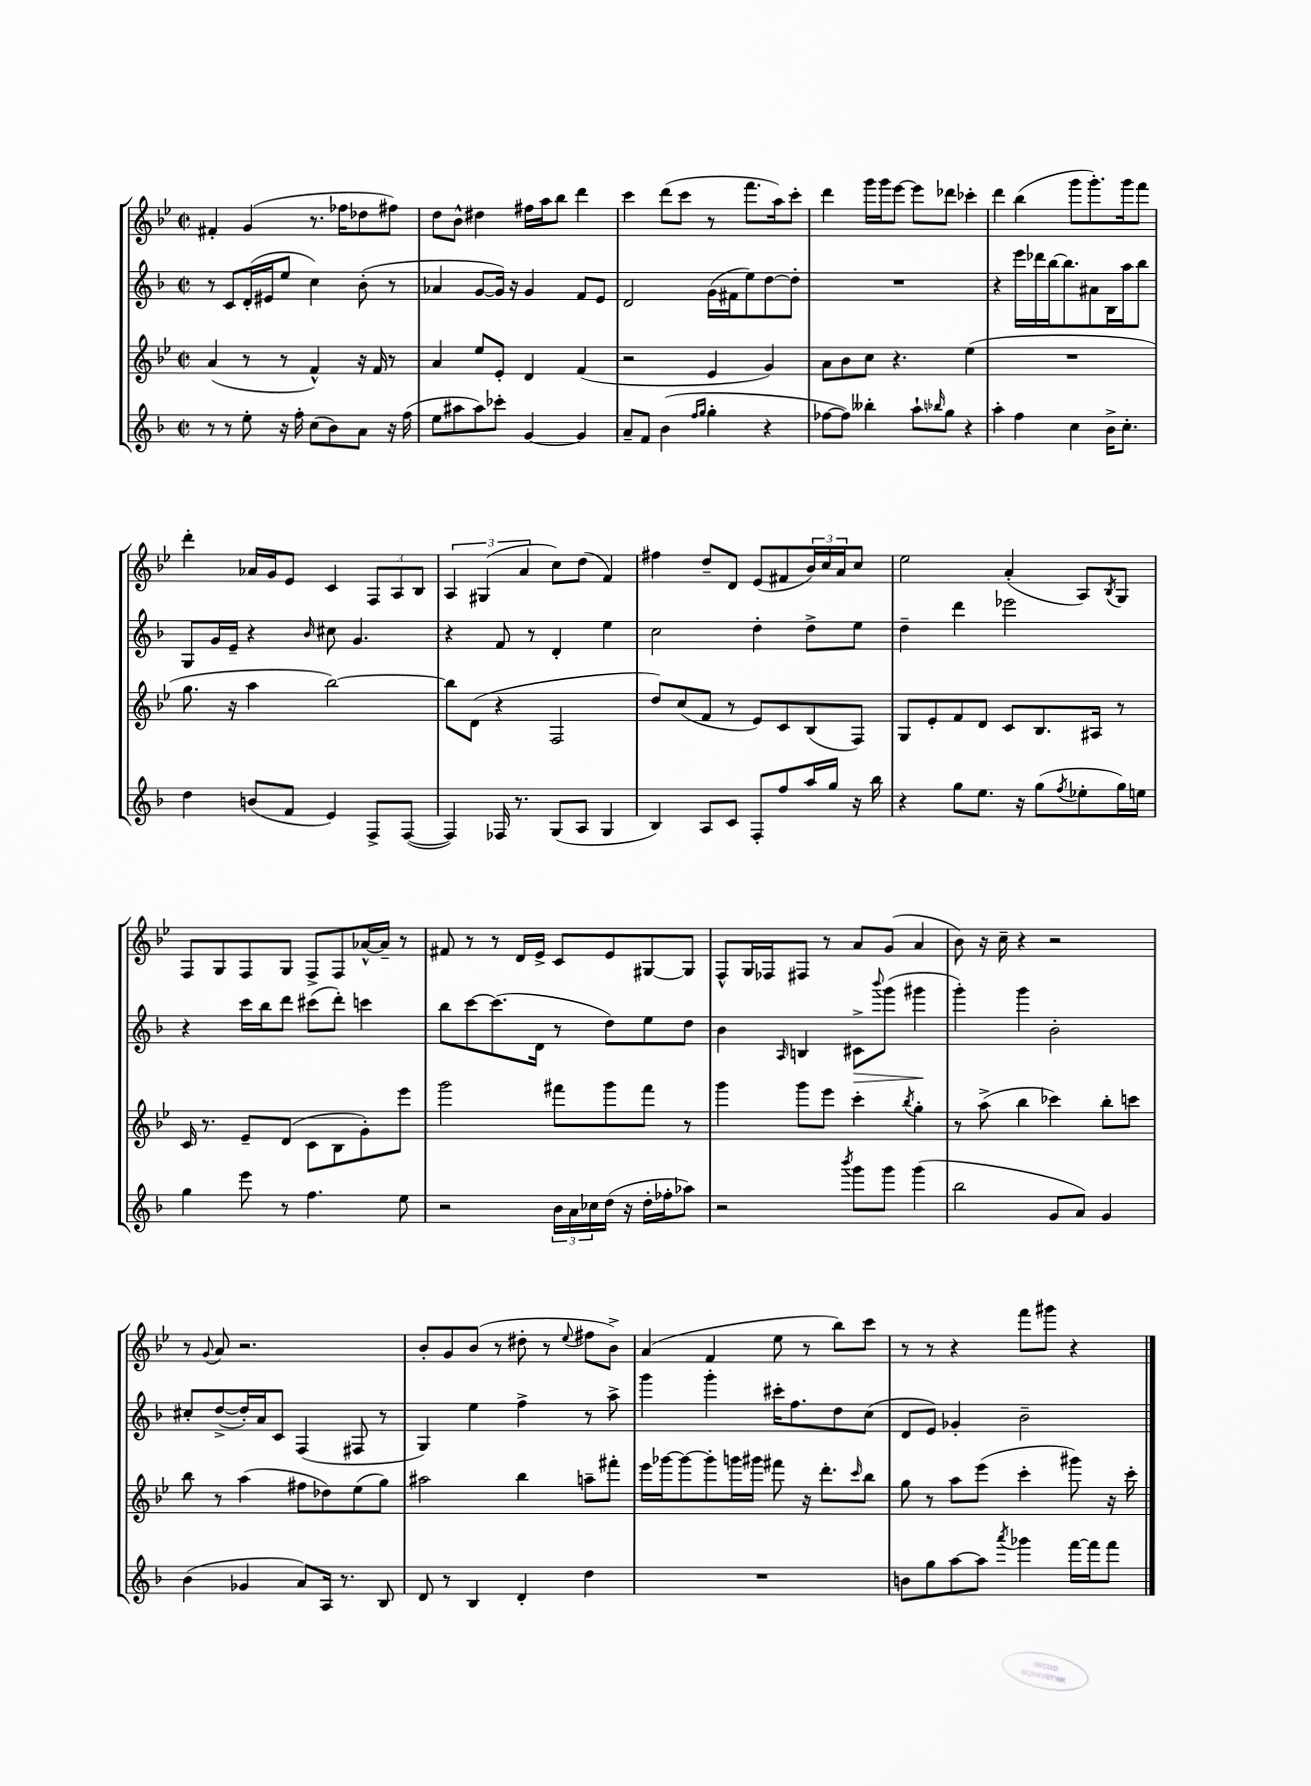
<<
\new StaffGroup <<
\new Staff = "s0" {
    \clef treble \key bes \major \defaultTimeSignature \time 2/2
    fis'4-. g'4( r8. fes''16 des''8 fis''8) |
    d''8 bes'8-^ dis''4 fis''16 a''16 bes''8 d'''4 |
    c'''4 d'''8( c'''8 r8 f'''8. a''16) c'''8-. |
    d'''4 g'''16 g'''16 ees'''8~ ees'''8 des'''8 ces'''4-. |
    d'''4 bes''4( g'''8 g'''8.-.) g'''16 f'''8 |
    d'''4-. aes'16 g'16 ees'8 c'4 \tuplet 3/2 { f8 a8 bes8 } |
    \tuplet 3/2 { a4 gis4( a'4 } c''8) d''8( f'4) |
    fis''4 d''8-- d'8 ees'8( fis'8 \tuplet 3/2 { bes'16) c''16 a'16 } c''8 |
    ees''2 a'4-.( a8) \acciaccatura { bes8 } g8 |
    f8 g8 f8 g8 f8-> f8 aes'16~-^ aes'16-- r8 |
    fis'8 r8 r8 d'16 ees'16-> c'8 ees'8 gis8~ gis8 |
    f8-^ g16 fes16 fis8 r8 a'8 g'8( a'4 |
    bes'8) r16 c''16-- r4 r2 |
    r8 \appoggiatura { g'8 } a'8 r2. |
    bes'8-. g'8 bes'8( r8 dis''8-. r8 \appoggiatura { ees''8 } fis''8 bes'8->) |
    a'4( f'4 ees''8 r8 bes''8) c'''8 |
    r8 r8 r4 f'''8 gis'''8 r4 \bar "|." |
}
\new Staff = "s1" {
    \clef treble \key f \major \defaultTimeSignature \time 2/2
    r8 c'8 d'16-.( eis'16 e''8 c''4) bes'8-.( r8 |
    aes'4 g'8~ g'16) r16 g'4 f'8 e'8 |
    d'2 g'16( fis'16 e''8) d''8~ d''8-. |
    R1 |
    r4 e'''16 des'''16 bes''16~ bes''8. ais'8 bes16 a''16 bes''8 |
    g8 g'16 e'16-- r4 \grace { bes'16 } cis''8 g'4. |
    r4 f'8 r8 d'4-. e''4 |
    c''2 d''4-. d''8-> e''8 |
    d''4-- d'''4 ees'''2 |
    r4 c'''16 bes''16 d'''8 cis'''8( d'''8-.) c'''4 |
    bes''8 c'''8~ c'''8.( d'16 r8 d''8) e''8 d''8 |
    bes'4 \grace { a16 } b4 cis'8->\> \appoggiatura { bes'''8 } g'''8( gis'''4\! |
    g'''4-.) g'''4 bes'2-. |
    cis''8-. d''8~->( d''16-.) a'16 c'8 f4( fis8 r8 |
    g4) e''4 f''4-> r8 a''8-> |
    g'''4 g'''4-. cis'''16-. f''8. d''8 c''8( |
    d'8 e'8) ges'4-. bes'2-- \bar "|." |
}
\new Staff = "s2" {
    \clef treble \key bes \major \defaultTimeSignature \time 2/2
    a'4( r8 r8 f'4-^) r16 f'16 r8 |
    a'4 ees''8 ees'8-. d'4 f'4( |
    r2 ees'4 g'4) |
    a'8 bes'8 c''8 r4. ees''4( |
    R1 |
    g''8. r16 a''4 bes''2~) |
    bes''8 d'8( r4 f2 |
    d''8) c''8( f'8 r8 ees'8) c'8 bes8( f8) |
    g8 ees'8-. f'8 d'8 c'8 bes8. ais16 r8 |
    c'16 r8. ees'8-- d'8( c'8 bes8 g'8-.) ees'''8 |
    g'''2 fis'''8 g'''8 fis'''8 r8 |
    g'''4 g'''8 ees'''8 c'''4-. \acciaccatura { bes''8 } g''4-. |
    r8 a''8->( bes''4 ces'''4) bes''8-. c'''8 |
    bes''8 r8 a''4( fis''8 des''8) ees''8( g''8) |
    ais''2 bes''4 a''8-- fis'''8-. |
    ees'''16 ges'''16~ ges'''8~ ges'''8-. g'''16 gis'''16 fis'''8 r16 d'''8.-. \grace { c'''16 } bes''8 |
    g''8 r8 a''8 ees'''8( c'''4-. gis'''8) r16 c'''16-. \bar "|." |
}
\new Staff = "s3" {
    \clef treble \key f \major \defaultTimeSignature \time 2/2
    r8 r8 e''8-. r16 f''16-. c''8( bes'8) a'8 r16 f''16( |
    e''8 ais''8 ais''8) ces'''8-. g'4~ g'4 |
    a'8-- f'8 bes'4( \grace { f''16 g''16 } g''4-. r4 |
    fes''8~ fes''8) beses''4-. a''8-! \grace { bes''16 } g''8 r4 |
    a''4-. f''4 c''4 bes'16-> c''8.-. |
    d''4 b'8( f'8 e'4) f8-> f8~( |
    f4) fes16 r8. g8( a8 g4 |
    bes4) a8 c'8 f8-. f''8 a''16 g''16 r16 bes''16 |
    r4 g''8 e''8. r16 g''8( \acciaccatura { f''8 } ees''8-. g''16) e''16 |
    g''4 e'''8 r8 f''4. e''8 |
    r2 \tuplet 3/2 { bes'16 a'16 ces''16 } d''16( r16 d''16-. fes''16-. aes''8) |
    r2 \acciaccatura { bes'''8 } g'''8 g'''8 g'''4( |
    bes''2 g'8 a'8) g'4 |
    bes'4( ges'4 a'8) a16 r8. bes8 |
    d'8 r8 bes4 d'4-. d''4 |
    R1 |
    b'8 g''8 a''8~ a''8 \acciaccatura { a'''8 } ges'''4 f'''16~ f'''16 f'''8 \bar "|." |
}
>>
>>
\layout { \context { \Score \remove "Bar_number_engraver" } }
